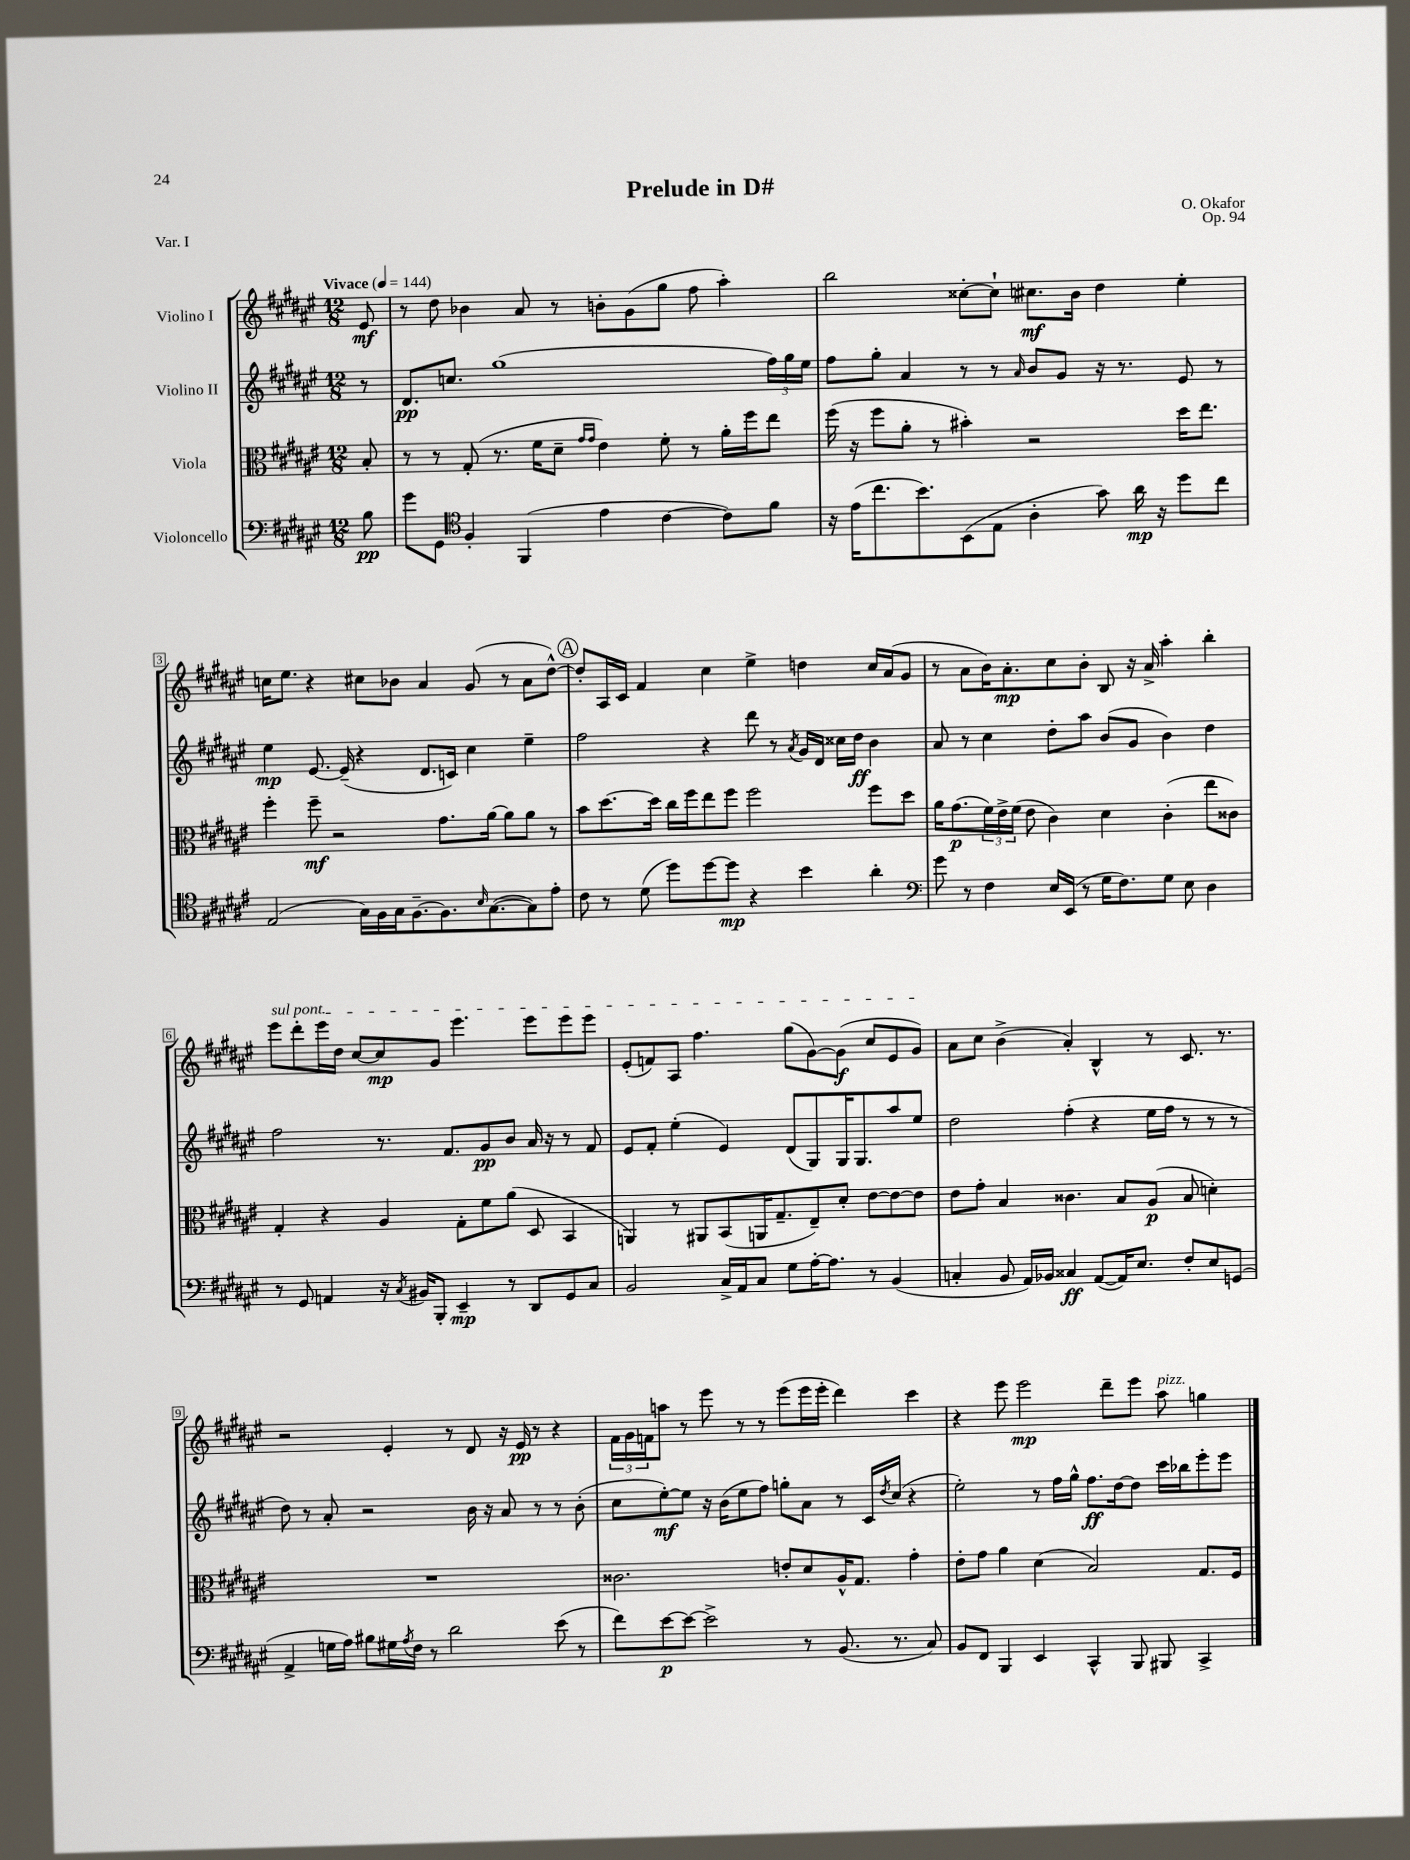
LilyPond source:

\header { title = "Prelude in D#" composer = "O. Okafor" opus = "Op. 94" piece = "Var. I" }
<<
\new StaffGroup <<
\new Staff = "s0" \with { instrumentName = "Violino I" } {
    \clef treble \key fis \major \numericTimeSignature \time 12/8 \partial 8 \tempo "Vivace" 4 = 144
    eis'8\mf |
    r8 dis''8 bes'4 ais'8 r8 b'8-. gis'8( gis''8 fis''8 ais''4-.) |
    b''2 cisis''8~-. cisis''8-! cis''8.\mf b'16 dis''4 eis''4-. |
    c''16 eis''8. r4 cis''8 bes'8 ais'4 gis'8( r8 ais'8 dis''8~-^) |
    \mark \markup { \circle "A" } dis''8-. ais16 cis'16 fis'4 cis''4 eis''4-> d''4 cis''16 ais'16( gis'8 |
    r8 ais'8 b'16) ais'8.-.\mp cis''8 b'8-. b8 r16 ais'16-> ais''4-. b''4-. |
    \once \override TextSpanner.bound-details.left.text = \markup { \italic "sul pont." } eis'''8\startTextSpan dis'''8-. eis'''16 dis''16 cis''8~ cis''8\mp gis'8 eis'''4. eis'''8 eis'''8 eis'''8 |
    eis'8-.( f'8) ais8 fis''4. gis''8( gis'8~) gis'8\f( cis''8 eis'8 gis'8\stopTextSpan) |
    ais'8 cis''8 b'4->( ais'4-.) b4-^ r8 cis'8. r8. |
    r2 eis'4-. r8 dis'8 r16 eis'16\pp r8 r4 |
    \tuplet 3/2 { fis'16 gis'16 f'16 } a''8 r8 eis'''8 r8 r8 eis'''8( eis'''16 eis'''16-. dis'''4) cis'''4 |
    r4 eis'''8 eis'''2\mp dis'''8-- eis'''8 ais''8^\markup { \italic "pizz." } g''4 \bar "|." |
}
\new Staff = "s1" \with { instrumentName = "Violino II" } {
    \clef treble \key fis \major \numericTimeSignature \time 12/8 \partial 8
    r8 |
    dis'8.\pp c''8. gis''1( \tuplet 3/2 { fis''16) gis''16 eis''16 } |
    fis''8 gis''8-. ais'4 r8 r8 \grace { ais'16 } b'8 gis'8 r16 r8. eis'8 r8 |
    eis''4\mp eis'8.~ eis'16--( r4 dis'8. c'16) cis''4 eis''4-- |
    \mark \markup { \circle "A" } fis''2 r4 dis'''8 r8 \acciaccatura { ais'8 } gis'16 dis'16 cisis''16 dis''16\ff b'4 |
    ais'8 r8 cis''4 dis''8-. ais''8 b'8( gis'8 b'4) dis''4 |
    fis''2 r8. fis'8. gis'8\pp b'8 ais'16 r16 r8 fis'8 |
    eis'8 fis'8-. eis''4-.( eis'4) dis'8( gis8) gis16 gis8. ais''8 eis''8 |
    dis''2 fis''4-.( r4 eis''16 fis''16 r8 r8 r8 |
    dis''8) r8 ais'8-. r2 b'16 r16 ais'8 r8 r8 b'8-.( |
    cis''8 eis''8~-.\mf) eis''8 r16 b'16( eis''8 fis''8) g''8-. ais'8 r8 cis'16 \acciaccatura { dis''8 } cis''16( r4 |
    eis''2-.) r8 fis''16 gis''16-^ fis''8.\ff dis''16~ dis''8 cis'''16 bes''16 eis'''8-. eis'''8 \bar "|." |
}
\new Staff = "s2" \with { instrumentName = "Viola" } {
    \clef alto \key fis \major \numericTimeSignature \time 12/8 \partial 8
    b8-. |
    r8 r8 gis8-.( r8. fis'16 dis'8-- \grace { gis'16 gis'16 } eis'4) fis'8-. r8 ais'16-. fis''16 eis''8 |
    fis''16( r16 fis''8 ais'8-. r8 bis'4-.) r2 dis''16 eis''8. |
    fis''4-. fis''8--\mf r2 gis'8. ais'16~ ais'8 ais'8 r8 |
    \mark \markup { \circle "A" } b'8 dis''8.~ dis''16 cis''16 fis''16 eis''8 fis''8 fis''2 fis''8 dis''8 |
    ais'16 gis'8.\p( \tuplet 3/2 { fis'16) eis'16-> fis'16( } eis'8 cis'4) dis'4 cis'4-.( eis''8 cisis'8) |
    gis4-. r4 ais4 gis8-. fis'8 ais'8( dis8 b,4 |
    a,4) r8 ais,8 b,8( a,16 gis8.-- eis8--) dis'8-. eis'8~ eis'8~ eis'8 |
    eis'8 gis'8-. b4 cisis'4. b8 ais8\p( b8 d'4-.) |
    R1. |
    cisis'2. e'8-. dis'8 ais16-^ gis8. gis'4-. |
    eis'8-. gis'8 ais'4 dis'4( b2) gis8. fis16 \bar "|." |
}
\new Staff = "s3" \with { instrumentName = "Violoncello" } {
    \clef bass \key fis \major \numericTimeSignature \time 12/8 \partial 8
    b8\pp |
    gis'8 gis,8 \clef tenor fis4-. fis,4( eis'4 cis'4~ cis'8) fis'8 |
    r16 eis'16( cis''8. b'8.) b,8( eis8 ais4-. gis'8) ais'16\mp r16 dis''8 cis''8 |
    eis2( gis16) fis16 gis16 fis8.~-- fis8. \grace { b16 } gis8.~( gis8) eis'8-. |
    \mark \markup { \circle "A" } cis'8 r8 dis'8( dis''8) dis''8~ dis''8\mp r4 b'4 ais'4-. |
    \clef bass gis'8 r8 fis4 eis16 eis,16( r8 gis16 fis8.) gis8 eis8 dis4 |
    r8 gis,8 a,4 r16 \acciaccatura { cis8 } bis,16 b,,8-. eis,4--\mp r8 dis,8 gis,8 cis8 |
    b,2 cis16-> ais,16 cis8 gis8 ais16~-. ais8. r8 b,4( |
    c4-. b,8 ais,16) bes,16 cisis4\ff ais,8~( ais,16) eis8. fis8-. eis8 g,8( |
    ais,4-> g16 ais16) bis8 gis16 \acciaccatura { ais8 } fis16 r8 dis'2 eis'8( r8 |
    fis'8) eis'8~\p eis'8~ eis'2-> r8 b,8.( r8. cis8) |
    b,8 fis,8 b,,4 eis,4 cis,4-^ b,,8 bis,,8 cis,4-> \bar "|." |
}
>>
>>
\layout { \context { \Score \override BarNumber.stencil = #(make-stencil-boxer 0.1 0.3 ly:text-interface::print) } }
